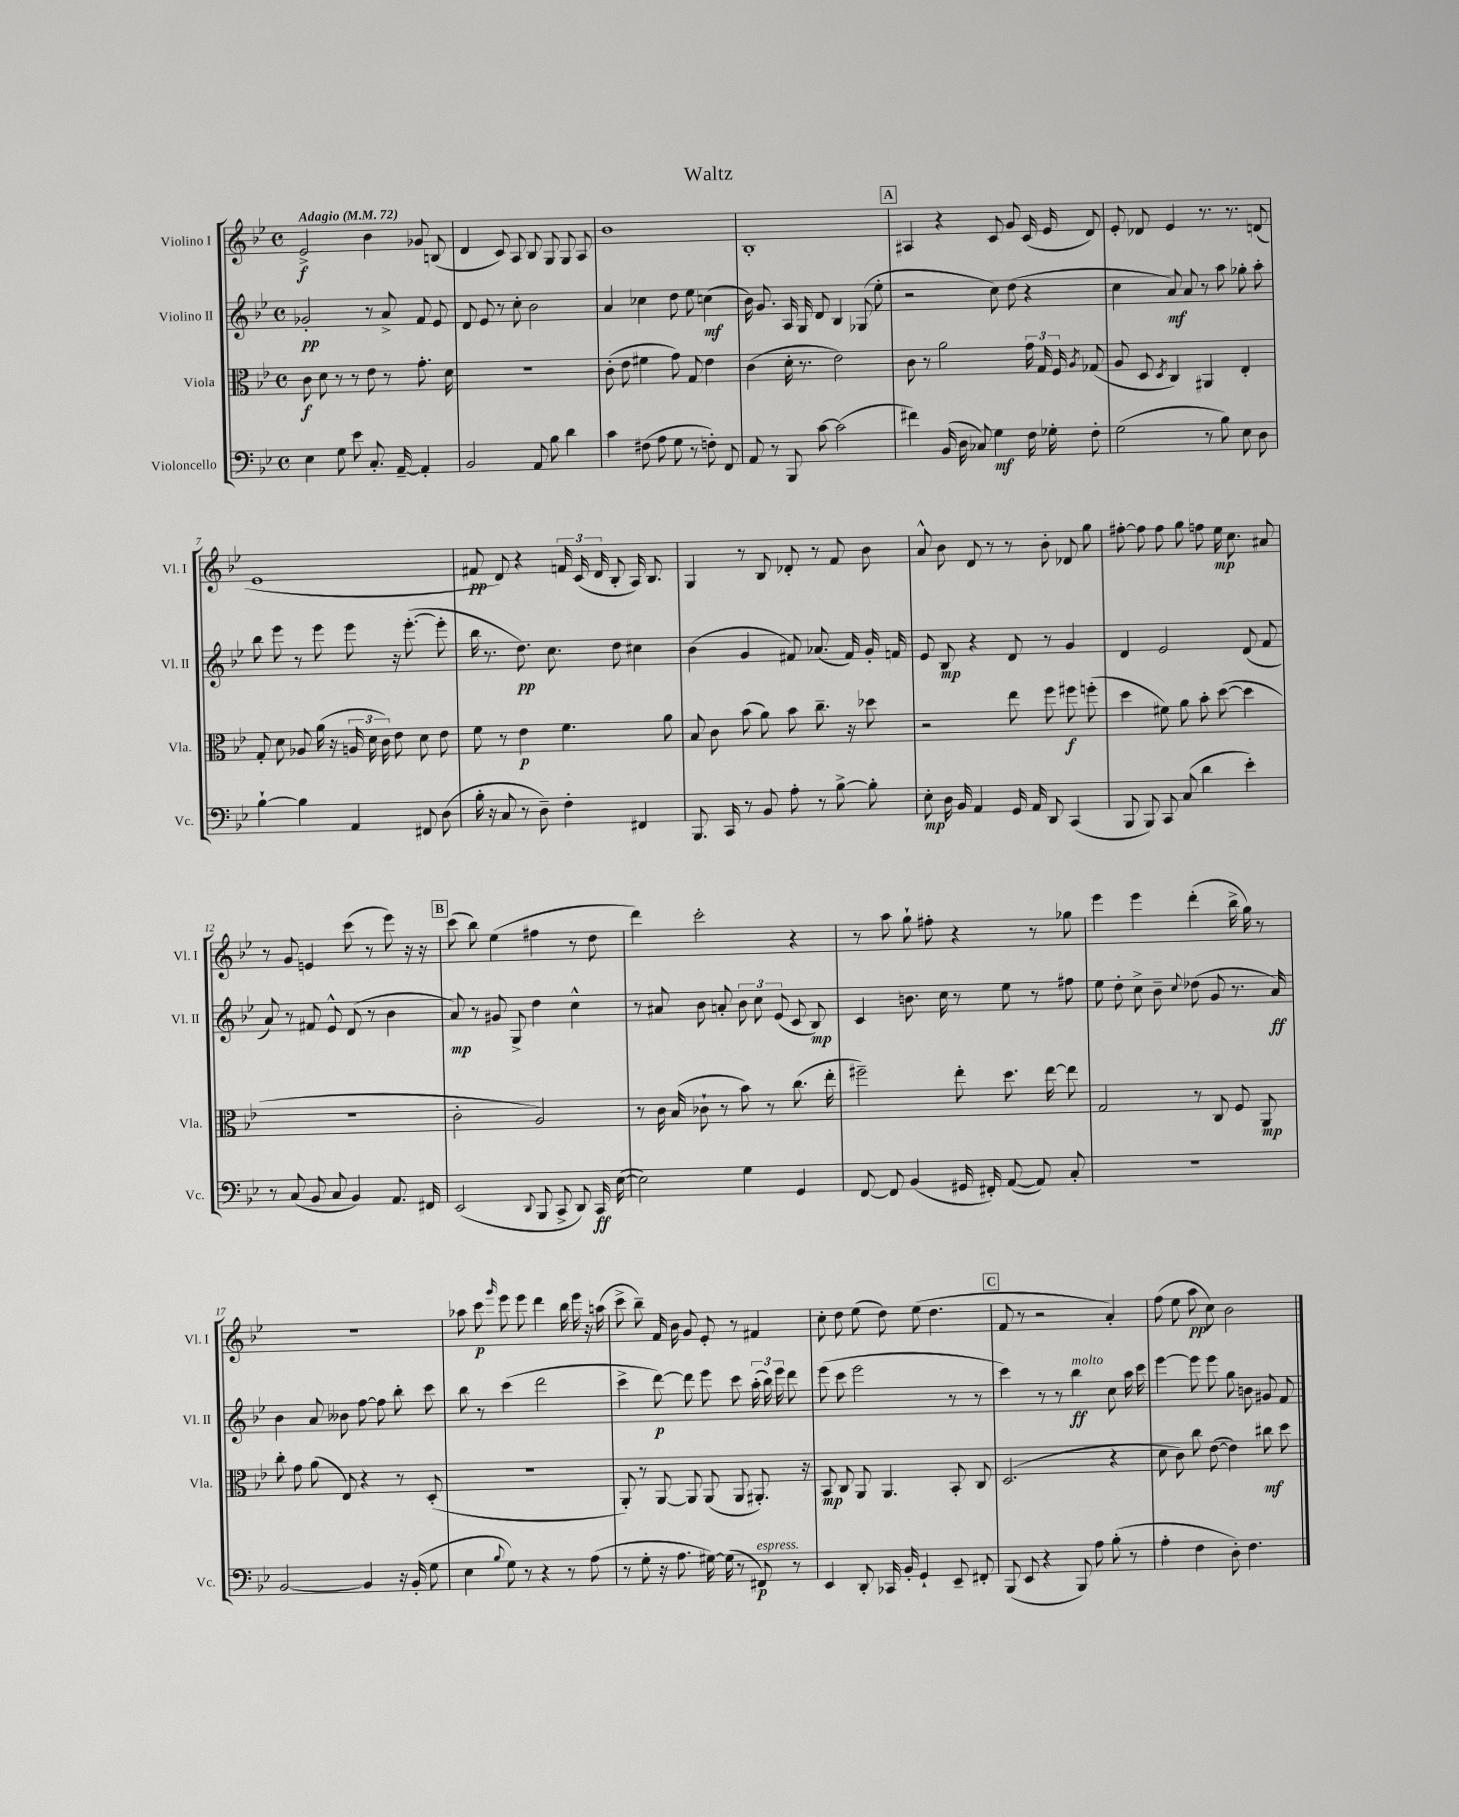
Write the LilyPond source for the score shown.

\header { title = "Waltz" }
<<
\new StaffGroup <<
\new Staff = "s0" \with { instrumentName = "Violino I" shortInstrumentName = "Vl. I" } {
    \clef treble \key bes \major \defaultTimeSignature \time 4/4 \tempo "Adagio" 4 = 72
    \autoBeamOff ees'2->\f bes'4 ges'8 b8( |
    d'4 c'8) a8 bes8 g8 g8 a8 |
    bes'1 |
    bes1-. |
    \mark \markup { \box "A" } ais4 r4 c'8 g'8 c'16( ees'16 d'8) |
    ees'8-. des'8 ees'4 r8. r8. d'8( |
    ees'1 |
    fis'8\pp d'8) r4 \tuplet 3/2 { f'16 c'16( d'16 } bes8-. a16) bes8. |
    g4 r8 bes8 des'8-. r8 f'8 bes'8 |
    a'8-^ bes'8 d'8 r8 r8 bes'8-. des'8 g''8 |
    fis''8~-. fis''8 fis''8 g''8 f''8 ees''16\mp c''8. ais'8 |
    r8 g'8 e'4 c'''8( r8 ees'''8) r16 r16 |
    \mark \markup { \box "B" } c'''8( bes''8) ees''4( fis''4 r8 d''8 |
    d'''4) c'''2-. r4 |
    r8 a''8 g''8-! fis''8-. r4 r8 ges''8 |
    ees'''4 ees'''4 d'''4-.( bes''16-> g''16) r8 |
    r1 |
    aes''8 c'''8\p \grace { g'''16 } ees'''8 ees'''8 d'''4 bes''16 ees'''16 r16 a''16( |
    c'''8-> bes''8--) f'16 bes'16 g'8 ees'8-. r8 fis'4 |
    c''8-. d''8 ees''8( d''8) ees''8( d''4. |
    \mark \markup { \box "C" } f'8 r8 r2 a'4-.) |
    f''8( ees''8 a''8\pp c''8) bes'2 \bar "|." |
}
\new Staff = "s1" \with { instrumentName = "Violino II" shortInstrumentName = "Vl. II" } {
    \clef treble \key bes \major \defaultTimeSignature \time 4/4
    \autoBeamOff ges'2-.\pp r8 a'8-> f'8 ees'8 |
    d'8 ees'8 r8 c''8-. bes'2 |
    a'4 ces''4 d''8 ees''8 c''4\mf( |
    bes'16) g'8. a16 g16 d'8 bes4 ges8( ees''8-. |
    \mark \markup { \box "A" } r2 c''8) d''8( r4 |
    c''4 a'8\mf) a'8 r8 a''8 ges''8-. a''8-. |
    bes''8 ees'''8 r8 ees'''8 ees'''8 r16 ees'''8.~-.( ees'''8-. |
    bes''16 r8. d''8.\pp) c''8. d''8 cis''4 |
    bes'4( g'4 fis'8) aes'8.( fis'16) g'16-. f'16 |
    ees'8 bes8\mp r4 d'8 r8 g'4 |
    d'4 ees'2 d'8( f'8 |
    a'8) r8 fis'8 ees'8-^ d'8( r8 bes'4 |
    \mark \markup { \box "B" } a'8\mp) r8 gis'8 g8-> d''4 c''4-^ |
    r8 ais'8 bes'8 a'8-. \tuplet 3/2 { bes'8 c''8 ees'8( } c'8 bes8\mp) |
    c'4 b'8. c''16 r8 ees''8 r8 fis''8 |
    ees''8 d''8-. c''8-> bes'8-- \appoggiatura { c''8 } des''8( g'8 r8. a'16\ff) |
    bes'4 a'8 beses'8 f''8~ f''8 bes''8-. c'''8 |
    bes''8 r8 c'''4( d'''2 |
    c'''4-> d'''8~\p) d'''8 ees'''8 c'''8 \tuplet 3/2 { a''16-.( bes''16) ees'''16 } d'''8 |
    ees'''8( c'''8 ees'''2 r8 r8 |
    \mark \markup { \box "C" } c'''4) r8 r8 bes''4\ff^\markup { \italic "molto" } c''8 a''16 c'''16 |
    ees'''4~ ees'''8 ees'''8 g''8 b'8 gis'8 f'8 \bar "|." |
}
\new Staff = "s2" \with { instrumentName = "Viola" shortInstrumentName = "Vla." } {
    \clef alto \key bes \major \defaultTimeSignature \time 4/4
    \autoBeamOff c'8\f d'8 r8 r8 ees'8 r8 g'8.-. d'16 |
    R1 |
    c'8-.( ees'8 fis'4 g'8) g8 ees'4 |
    c'4( d'16-. r8. ees'2) |
    \mark \markup { \box "A" } c'8 r8 a'2 \tuplet 3/2 { g'16 g16 f16 } \acciaccatura { a8 } ges8( |
    a8 d8 \acciaccatura { d8 } c4) ais,4 ees4-. |
    g8-. d'8 aes8 a'16( r16 \tuplet 3/2 { a16 d'16 c'16) } ees'8 d'8 ees'8 |
    f'8 r8 ees'4\p f'4. a'8 |
    bes8 c'8 bes'8( a'8) bes'8 c''8.-- r16 des''8 |
    r2 ees''8 f''8 fis''8\f f''8-.( |
    d''4 fis'8) a'8 bes'8-. d''8~( d''4 |
    r1 |
    \mark \markup { \box "B" } c'2-. a2) |
    r8 c'16 bes16( ces'8-! r8 bes'8) r8 c''8.( ees''16-. |
    fis''2--) ees''8-. d''8. ees''16~ ees''8 |
    g2 r8 c8 f8 a,8\mp |
    c''8-. g'8 a'8( ees8) r4 r8 d8-.( |
    R1 |
    a,8-.) r8 a,8~ a,8 a,8( a,8 ais,8.-.) r16 |
    bes,8\mp c8 a,8 a,4. bes,8-. c8 |
    \mark \markup { \box "C" } d2.( r4 |
    d'8 c'8) c''8 ees'8~( ees'4) cis''8\mf d''8 \bar "|." |
}
\new Staff = "s3" \with { instrumentName = "Violoncello" shortInstrumentName = "Vc." } {
    \clef bass \key bes \major \defaultTimeSignature \time 4/4
    \autoBeamOff ees4 g8 ees'8 c8.-. a,16~-- a,4-. |
    bes,2 a,8 bes8 d'4 |
    c'4 fis8( a8 g8 r8 f8-.) f,8 |
    a,8 r8 bes,,8 c'8~ c'2( |
    \mark \markup { \box "A" } fis'4) bes,16( d16 ces8) g4\mf f16 ges16-. f8-. |
    g2( r8 bes8) ees8 d8 |
    bes4~-! bes4 a,4 fis,8 d8( |
    bes16-. r16 c8 r8 d8--) f4-. fis,4 |
    bes,,8. c,16 r8 bes,8 a8-. r8 bes8~-> bes8-. |
    ees8-.\mp d16 bes,16 a,4 g,16 a,16 d,8 c,4( |
    bes,,8 bes,,8) c,8 c8( d'4 ees'4-.) |
    r8 c8( bes,8 c8 bes,4) a,8. fis,16 |
    \mark \markup { \box "B" } ees,2( \appoggiatura { d,8 } bes,,8 c,8-> d,8) c,16\ff ees16~( |
    ees2) g4 g,4 |
    f,8~ f,8 bes,4( gis,16 fis,16-.) a,8~( a,8) c8-. |
    R1 |
    bes,2~ bes,4 r16 bes,16-.( g8 |
    ees4 \appoggiatura { bes8 } g8) r8 r4 r8 a8( |
    r8 g8-. r16 a8. gis16~) gis16( r8 fis,8\p^\markup { \italic "espress." }) r8 |
    ees,4 d,8-. ces,16 bes,16-. g,4-! ees,8-- fis,8-. |
    \mark \markup { \box "C" } bes,,8( ees,8 r4 bes,,8) a8 bes8-.( r8 |
    a4-. f4 d8-.) f4. \bar "|." |
}
>>
>>
